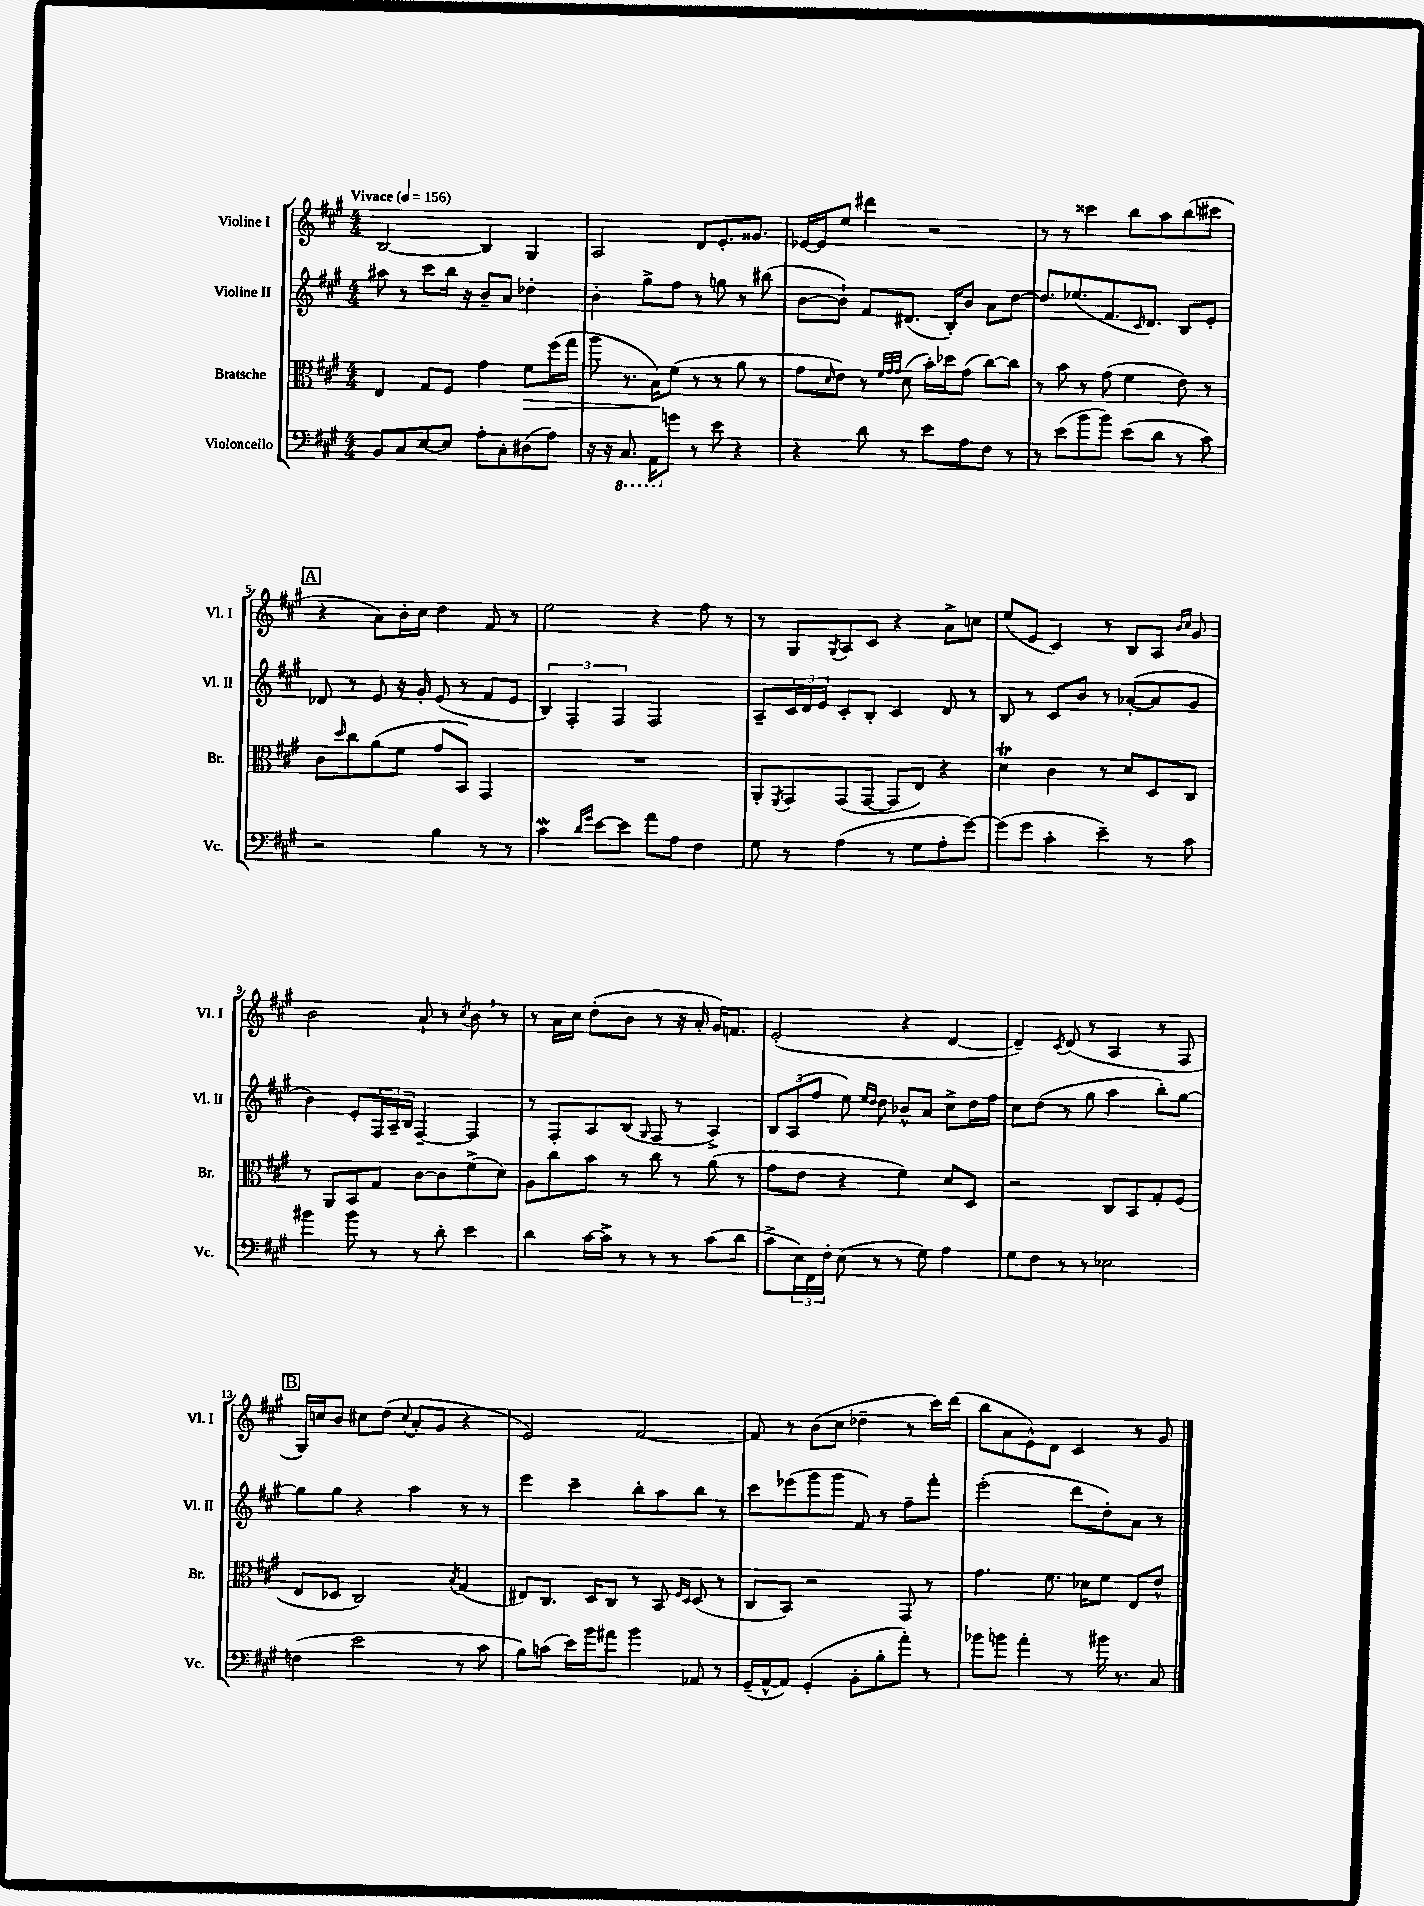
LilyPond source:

<<
\new StaffGroup <<
\new Staff = "s0" \with { instrumentName = "Violine I" shortInstrumentName = "Vl. I" } {
    \clef treble \key a \major \numericTimeSignature \time 4/4 \tempo "Vivace" 4 = 156
    b2~ b4 gis4 |
    a2 d'8 e'8.-. gisis'8. |
    ees'16~ ees'16 e''8 dis'''4 r2 |
    r8 r8 cisis'''4 b''8 a''8 b''8( cis'''8 |
    \mark \markup { \box "A" } r4 a'8) b'16-. cis''16 d''4 fis'8 r8 |
    e''2 r4 fis''8 r8 |
    r8 gis8 \acciaccatura { gis8 } a8 cis'8 r4 a'8-> c''8 |
    e''8( e'8 cis'4) r8 b8 a8 \grace { b'16 cis''16 } gis'8 |
    b'2 a'8-! r8 \acciaccatura { cis''8 } b'8 \breathe r8 |
    r8 a'16 cis''16 d''8-.( b'8 r8 r16 a'16-. gis'16) f'8. |
    e'2-.( r4 d'4~ |
    d'4--) \acciaccatura { cis'8 } d'8( r8 a4 r8 fis8 |
    \mark \markup { \box "B" } gis16) c''16 b'8 cis''8 d''8( \appoggiatura { cis''8 } a'8-. gis'8 r4 |
    e'2) fis'2~ |
    fis'8 r8 b'8( cis''8 des''4-- r8 cis'''16) d'''16( |
    b''8 a'8 e'8-^) d'8 cis'4 r8 gis'8 \bar "|." |
}
\new Staff = "s1" \with { instrumentName = "Violine II" shortInstrumentName = "Vl. II" } {
    \clef treble \key a \major \numericTimeSignature \time 4/4
    ais''8 r8 cis'''8 b''16 r16 b'8-- a'8 des''4-. |
    b'4-. gis''8-> fis''8 r8 g''8 r8 bis''8( |
    b'8~ b'8-!) fis'8 dis'8.( b16-.) b'8 a'8 d''8~ |
    d''8. ees''8.( fis'8. \grace { cis'16 } d'8.) b8 e'8-. |
    \mark \markup { \box "A" } des'8 r8 e'8 r16 gis'16-. e'8( r8 fis'8 e'8 |
    \tuplet 3/2 { b4) fis4-. fis4 } fis2 |
    a8-- \tuplet 3/2 { cis'16 d'16 e'16 } cis'8-. b8-. cis'4 d'8 r8 |
    b8 r8 cis'8 b'8 r8 aes'8~-.( aes'8 gis'8 |
    b'4) e'8-. \tuplet 3/2 { fis16 a16-- b16 } fis4~-- fis4 |
    r8 fis8-. a8 b8( \grace { gis16 } fis8 r8 a4->) |
    \tuplet 3/2 { b8 a8( fis''8 } e''8) \grace { e''16 d''16 } d''8 bes'8-^ a'8 cis''8-> d''16 fis''16 |
    cis''8 d''8( r8 gis''8 a''4 b''8-.) gis''8~ |
    \mark \markup { \box "B" } gis''8 gis''8 r4 a''4 r8 r8 |
    e'''4 cis'''4-- b''8-. a''8 b''8 r8 |
    cis'''8 ees'''8( gis'''8 gis'''8 fis'8) r8 fis''8-- fis'''8-. |
    e'''2-.( d'''8 d''8-.) a'8 r8 \bar "|." |
}
\new Staff = "s2" \with { instrumentName = "Bratsche" shortInstrumentName = "Br." } {
    \clef alto \key a \major \numericTimeSignature \time 4/4
    e4 gis8 fis8 gis'4 fis'8\> fis''16( gis''16 |
    a''8 r8. b16\!) fis'8( r8 r8 a'8 r8 |
    gis'8 \grace { d'16 } e'8) r8 \grace { fis'32 gis'32 gis'32 } d'8( b'16-.) des''16 gis'8( cis''8~) cis''8 |
    r8 b'8 r8 gis'8( fis'4 e'8) r8 |
    \mark \markup { \box "A" } cis'8 \grace { d''16 } cis''8 a'8( fis'8 gis'8 b,8) gis,4 |
    R1 |
    a,8-. \acciaccatura { fis,8 } gis,8 gis,8( gis,8~ gis,8 e8) r4 |
    d'4\trill cis'4 r8 d'8 d8 cis8 |
    r8 a,8 b,8 gis8 cis'8~ cis'8 fis'8->( d'8) |
    a8 cis''8 b'8 r8 cis''8 r8 a'8( r8 |
    gis'8 e'8 r4 fis'4) d'8 d8 |
    r2 cis8 b,8 gis8-. fis8( |
    \mark \markup { \box "B" } e8 des8 cis2) \acciaccatura { b8 } gis4( |
    eis8) cis8. d16 cis8 r8 b,8 \grace { fis16 d16 } d8( r8 |
    cis8 b,8) r2 gis,8 r8 |
    gis'4. fis'8. des'16 fis'8 e8 e'8-^ \bar "|." |
}
\new Staff = "s3" \with { instrumentName = "Violoncello" shortInstrumentName = "Vc." } {
    \clef bass \key a \major \numericTimeSignature \time 4/4
    b,8 cis8 e8~ e8 a8-. cis8-. dis8( a8) |
    r16 r16 \ottava #-1 cis,8. a,,16 \ottava #0 g'8 r8 e'8 r4 |
    r4 d'8 r8 e'8 a8 fis8 r8 |
    r8 e'8( b'8 b'8) e'8( d'8 r8 cis'8) |
    \mark \markup { \box "A" } r2 b4 r8 r8 |
    cis'4\mordent \grace { d'16 gis'16 } e'8~ e'8 a'8 a8 fis4 |
    gis8 r8 a4( r8 gis8 a8-. gis'8~) |
    gis'8( gis'8 cis'4-. e'4--) r8 cis'8 |
    bis'4 bis'8 r8 r8 d'8-. e'4 |
    d'4 cis'16~ cis'16-> r8 r8 r8 cis'8( d'8 |
    cis'8-> \tuplet 3/2 { e16) fis,16 fis16-. } e8( r8 r8 gis8) a4 |
    gis8 fis8 r8 r8 ees2 |
    \mark \markup { \box "B" } f4( e'2 r8 cis'8 |
    b8) c'8( e'16) b'16 ais'8 b'4 aes,8 r8 |
    gis,16--( a,16~-^ a,8) gis,4-.( b,8-. b8-. a'8-.) r8 |
    bes'8 b'8 a'4-. r8 bis'16 r8. cis8 \bar "|." |
}
>>
>>
